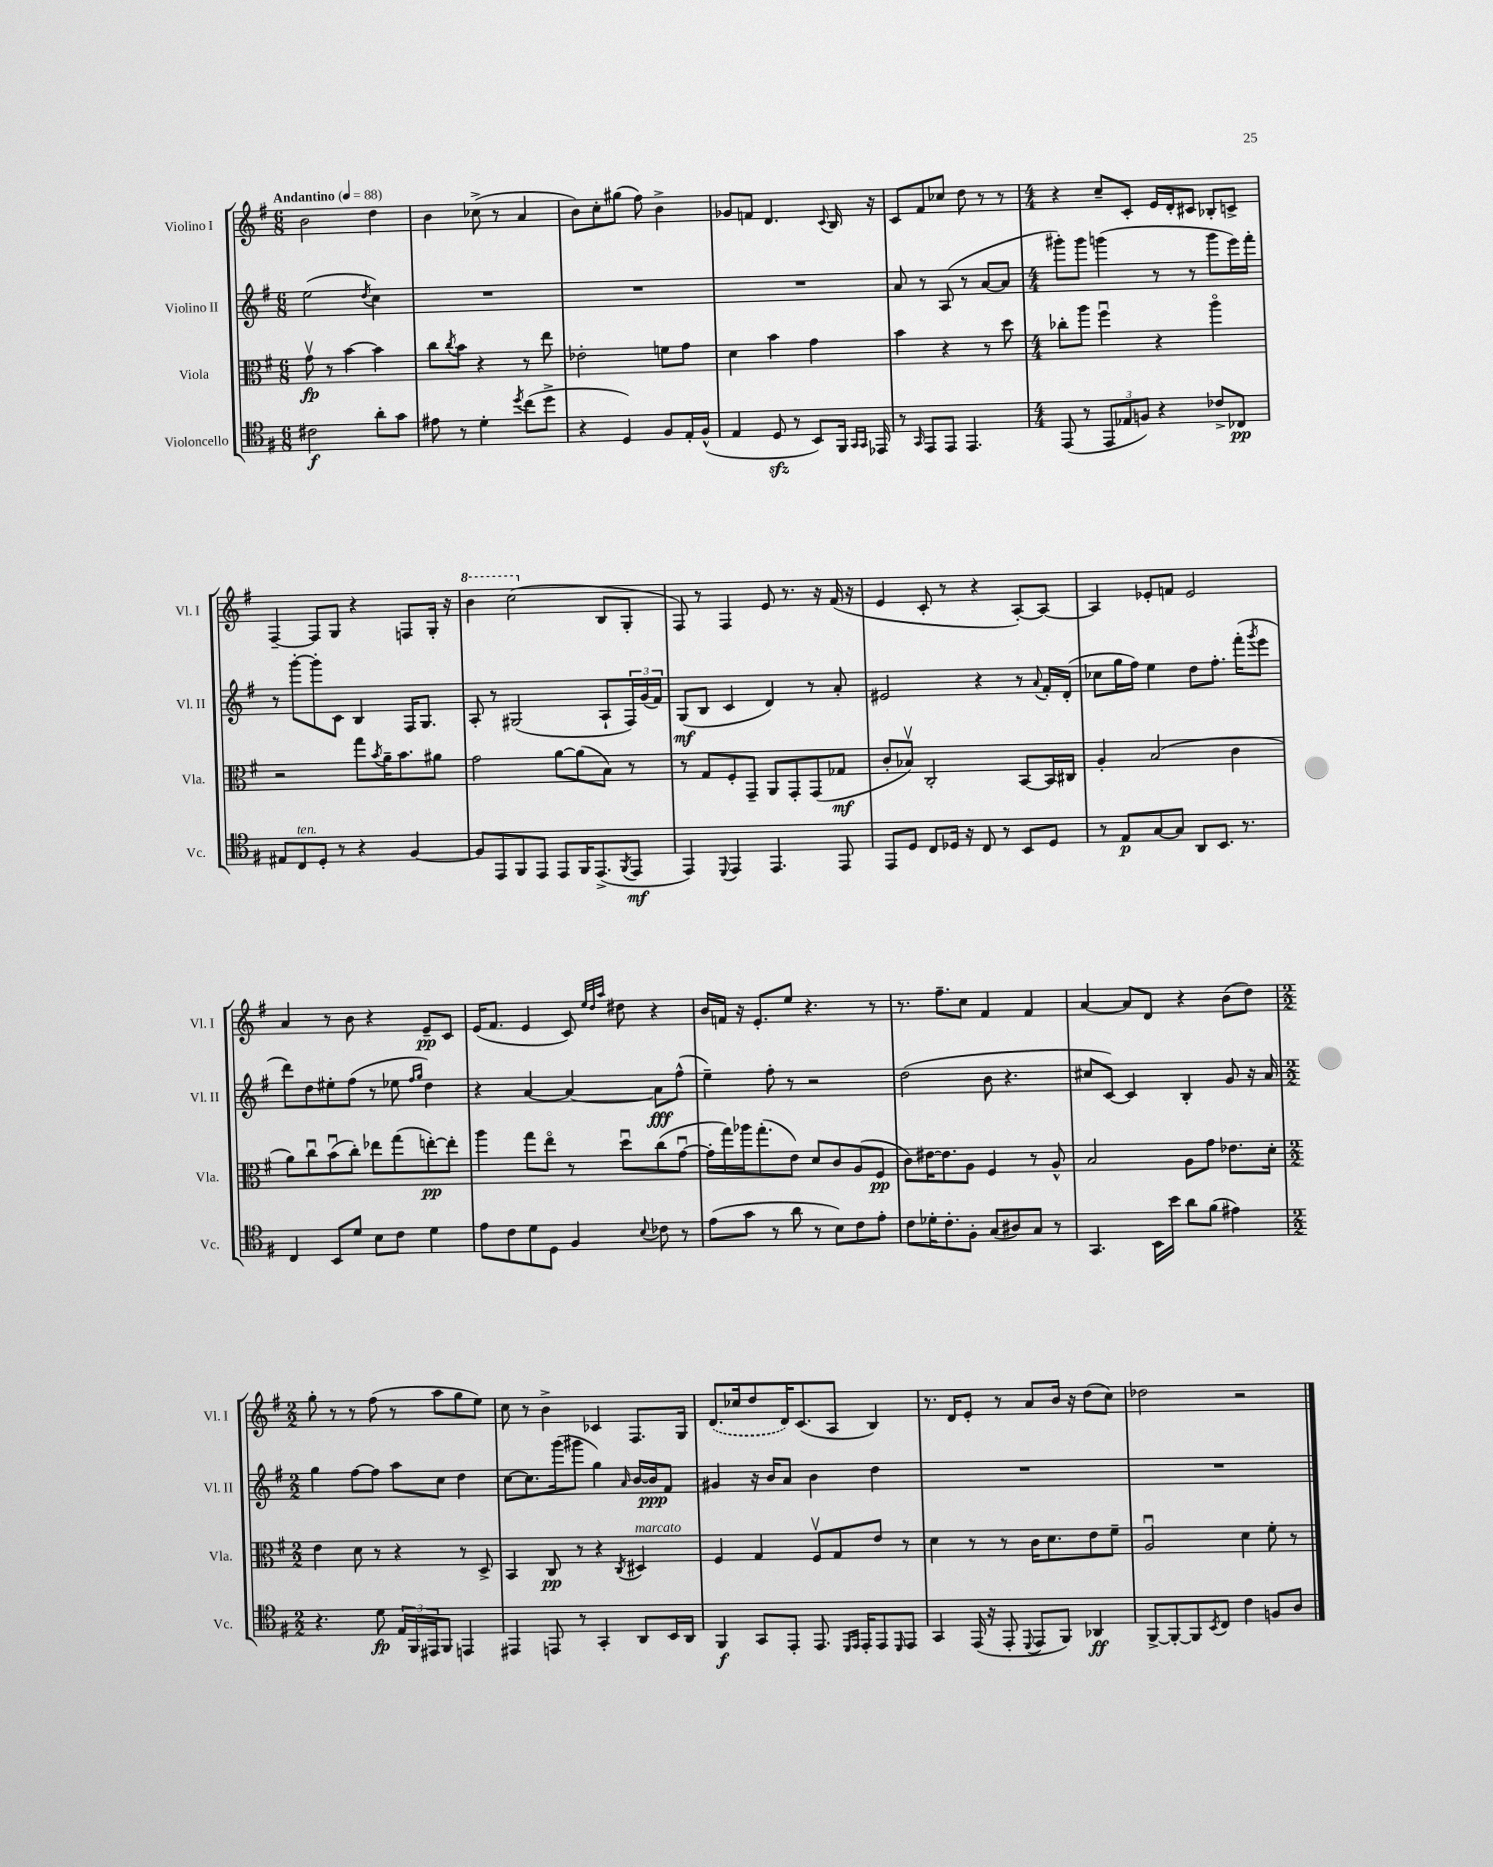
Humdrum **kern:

**kern	**kern	**kern	**kern
*staff4	*staff3	*staff2	*staff1
*clefC4	*clefC3	*clefG2	*clefG2
*k[f#]	*k[f#]	*k[f#]	*k[f#]
*M6/8	*M6/8	*M6/8	*M6/8
*MM88	*MM88	*MM88	*MM88
2c#	8gv	(2ee	2b
.	8r	.	.
.	[4b	.	.
.	.	8qdd	.
8a'	4b]	4cc)	4dd
8g	.	.	.
=	=	=	=
8e#	8cc	2.r	4b
.	8qcc	.	.
8r	8b	.	.
4d'	4r	.	(8cc-^
.	.	.	8r
8qdd	.	.	.
(8cc	8r	.	4a
8dd^	8ee	.	.
=	=	=	=
4r	2e-'	2.r	8b)
.	.	.	8cc'
4D)	.	.	(8gg#
.	.	.	8ff#)
8F#	8f	.	4b^
16E'	8g	.	.
(16F#^^	.	.	.
=	=	=	=
4E	4d	2.r	8g-
.	.	.	8f
8D	4b	.	4.d
8r	.	.	.
8BB)	4g	.	.
.	.	.	8qqc
16FF#	.	.	16B
16qqGG	.	.	.
16qqGG	.	.	.
16EE-	.	.	16r
=	=	=	=
8r	4b	8a	8c
16qqGG	.	.	.
8EE	.	8r	8f#
8EE	4r	(8A	8cc-
4.EE	.	8r	8dd
.	8r	[8a	8r
.	8dd	8a]	8r
=	=	=	=
*M4/4	*M4/4	*M4/4	*M4/4
(8EE	8cc-'	8ggg#')	4r
8r	8aa	8ggg#	.
12EE	4ff#u	(4ggg	8cc~
12E-	.	.	.
.	.	.	8c'
12F)	.	.	.
4r	4r	8r	16e
.	.	.	16d'
.	.	8r	8c#
8c-^	4aao	8ggg	8B-'
8C-	.	16eee)	8c^
.	.	16fff#'	.
=	=	=	=
8E#	2r	8r	[4F#~
8C	.	[8ggg'	.
8D'	.	8ggg']	8F#]
8r	.	8c	8G
4r	8gg	4B	4r
.	8qb	.	.
.	16a~	.	.
.	8.b	.	.
[4F#	.	16F#	8F
.	.	8.G	.
.	8a#	.	16G'
.	.	.	16r
=	=	=	=
8F#]	2g	8A'	4bb
8EE	.	8r	.
8FF#	.	(2G#	(2ccc
8EE	.	.	.
8EE	[8a	.	.
16FF#	(8a]	.	.
(8.EE^	.	.	.
.	8B)	8A`	8B
8qFF#	.	.	.
8EE	8r	24F#)	8G'
.	.	(24g	.
.	.	24f#)	.
=	=	=	=
4EE)	8r	(8G	8F#)
.	8G	8B	8r
8qqDD	.	.	.
4EE	8F#'	4c	4F#
.	8GG~	.	.
4.EE	8AA	4d)	8e
.	8GG'	.	8.r
.	(8GG	8r	.
.	.	.	16r
8EE	8G-	8a'	(16f#
.	.	.	16r
=	=	=	=
8EE	8c'	2e#	4e
8D	8B-v)	.	.
8C	2C'	.	8c'
16D-	.	.	8r
16r	.	.	.
8C	.	4r	4r
8r	.	.	.
8BB	[8BB	8r	[8A')
.	.	8qqa	.
8D-	16BB]	16f#'	8A_
.	16C#	(16d'	.
=	=	=	=
8r	4A'	8cc-	4A]
8E	.	16gg	.
.	.	16ff#)	.
[8G	(2B	4ee	8e-'
8G]	.	.	8f
8AA	.	8dd	2e-
8.BB	.	8.ff#'	.
.	4c	.	.
8.r	.	(16fff#'	.
.	.	8qggg	.
.	.	8eee	.
=	=	=	=
4C	8a)	8ddd)	4a
.	8ccu	8dd	.
8BB	(8bu	8ee#'	8r
8d	8cc')	(8ff#	8b
8B	8ee-	8r	4r
8c	(8gg	8ee-	.
.	.	16qqff#	.
.	.	16qqgg	.
4d	[8ee')	4dd)	8e~
.	8ee']	.	8c
=	=	=	=
8e	4aa	4r	(16e
.	.	.	8.f#
8c	.	.	.
8d	8gg	[4a	4e
8D	8eeo	.	.
4F#	8r	4a_	8c)
.	.	.	32qqee
.	.	.	32qqdd
.	.	.	32qqaa
.	8ddu	.	8dd#
8qqB	.	.	.
8c-	(8cc	8a]	4r
8r	[8gu	(8ff#^^	.
=	=	=	=
(8e	16g']	4ee~)	16b
.	16gg)	.	16f
8g	16aa-	.	16r
.	(8.gg'	.	8.e'
8r	.	8ff#'	.
8a	8e)	8r	8ee
8r	8d	2r	4.r
8B)	8c	.	.
8c	(8A	.	.
8e'	8F#	.	8r
=	=	=	=
8c	8c)	(2dd	8.r
16d-'	[16e#	.	.
8.c'	8.e#]	.	8.ff#~
8F#'	8A	.	8cc
(8G	4F#	8b	4f#
8A#)	.	4.r	.
8G	8r	.	4f#
8r	8A^^	.	.
=	=	=	=
4.GG	2B	8cc#	[4a
.	.	[8c)	.
.	.	4c]	8a]
16BB	.	.	8d
16b	.	.	.
8a	8A	4B'	4r
(8f#	8g	.	.
4e#)	8.e-	8g	(8b
.	.	16r	8dd)
.	16d'	16a	.
=	=	=	=
*M2/2	*M2/2	*M2/2	*M2/2
4.r	4e	4gg	8gg'
.	.	.	8r
.	8d	[8ff#	8r
8d	8r	8ff#]	(8ff#
24E	4r	8aa	8r
24FF#	.	.	.
24EE#	.	.	.
8FF#	.	8cc	8aa
4EE	8r	4dd	8gg
.	8D^	.	8ee)
=	=	=	=
4EE#	4BB	[8cc	8cc
.	.	8.cc]	8r
8EE	8C	.	4b^
.	.	(16ggg	.
8r	8r	8ggg#	.
4GG'	4r	4gg)	4c-
.	8qC	16qqa	.
8AA	4D#	[16b	8.F#
.	.	16b]	.
16BB	.	8f#	.
16AA	.	.	16G
=	=	=	=
4FF#	4F#	4g#	(8.d
.	.	.	16cc-
8GG	4G	16r	8dd
.	.	16b	.
8EE'	.	8a	16d)
.	.	.	(8.c
8.EE	8F#v	4b	.
.	8G	.	8A
16qqDD	.	.	.
16qqEE	.	.	.
16EE'	.	.	.
8EE	8e	4dd	4B)
16qqDD	.	.	.
8EE	8r	.	.
=	=	=	=
4GG	4d	1r	8.r
.	.	.	16d
(16EE	8r	.	8e'
16r	.	.	.
8EE'	8r	.	8r
8qqDD	.	.	.
8EE	16c	.	8a
.	8.d	.	.
8FF#)	.	.	16b
.	.	.	16r
4AA-	8e	.	(8dd
.	8f#~	.	8cc)
=	=	=	=
[8FF#^	2Au	1r	2dd-
8FF#'_	.	.	.
8FF#]	.	.	.
8qBB	.	.	.
8C	.	.	.
4c	4d	.	2r
8F	8f#'	.	.
8A	8r	.	.
==	==	==	==
*-	*-	*-	*-
